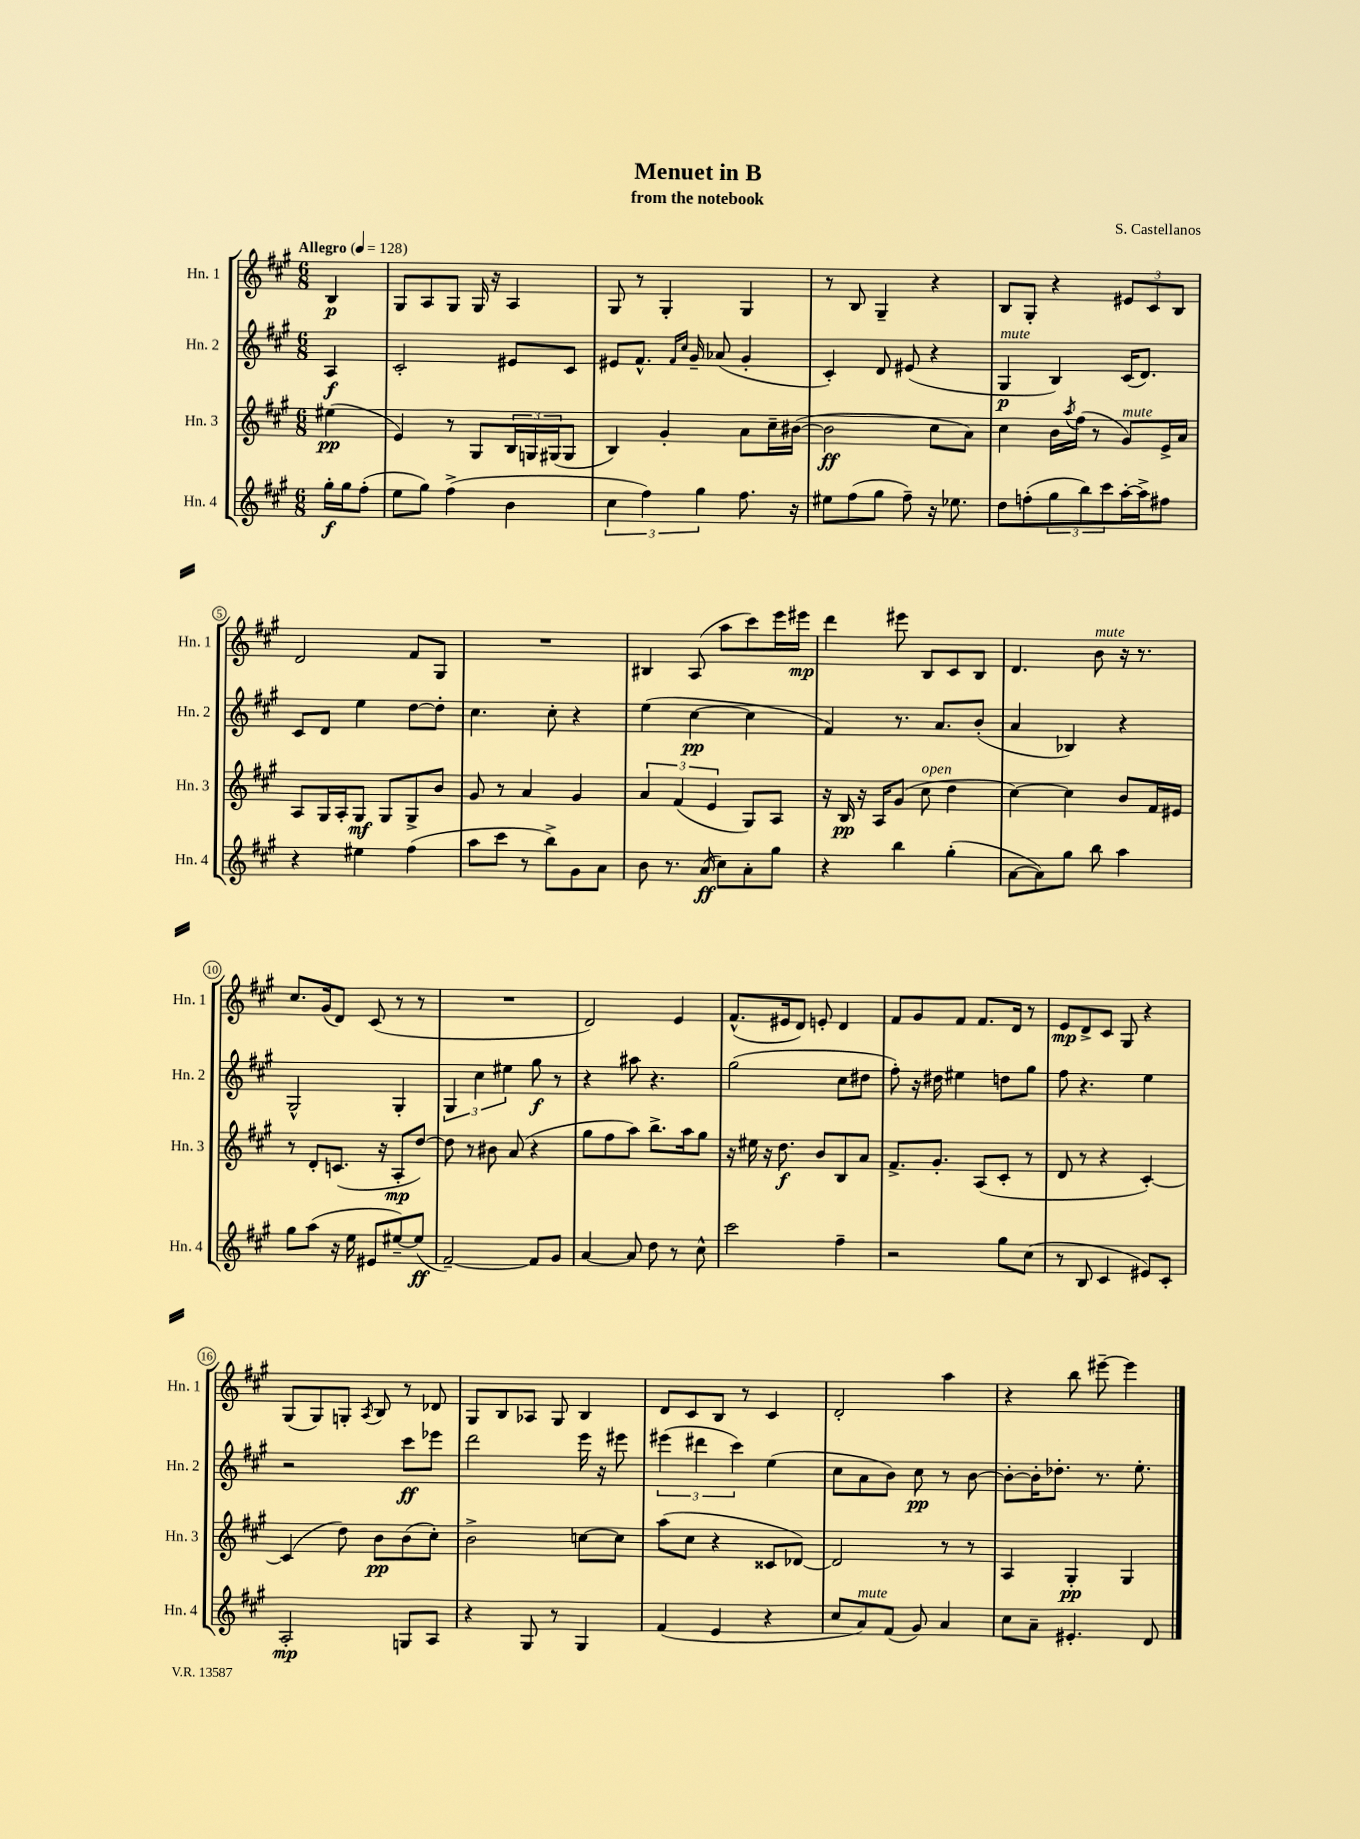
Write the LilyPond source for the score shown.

\header { title = "Menuet in B" composer = "S. Castellanos" subtitle = "from the notebook" }
<<
\new StaffGroup <<
\new Staff = "s0" \with { instrumentName = "Hn. 1" shortInstrumentName = "Hn. 1" } {
    \clef treble \key a \major \numericTimeSignature \time 6/8 \partial 4 \tempo "Allegro" 4 = 128
    b4\p |
    gis8 a8 gis8 gis16 r16 a4 |
    gis8 r8 gis4-. gis4 |
    r8 b8 gis4-- r4 |
    b8 gis8-. r4 \tuplet 3/2 { eis'8 cis'8 b8 } |
    d'2 fis'8 gis8 |
    R2. |
    bis4 a8( a''8 cis'''8) e'''16 eis'''16\mp |
    d'''4 eis'''8 b8 cis'8 b8 |
    d'4. b'8^\markup { \italic "mute" } r16 r8. |
    cis''8. gis'16( d'8) cis'8( r8 r8 |
    R2. |
    d'2) e'4 |
    fis'8.-^( eis'16 d'8) e'8-. d'4 |
    fis'8 gis'8 fis'8 fis'8. d'16 r8 |
    e'8\mp d'8-> cis'8 gis8 r4 |
    gis8( gis8) g8-. \acciaccatura { a8 } b8 r8 des'8 |
    gis8 b8 aes8 gis8 b4 |
    d'8 cis'8 b8 r8 cis'4 |
    d'2-. a''4 |
    r4 b''8 eis'''8~-- eis'''4 \bar "|." |
}
\new Staff = "s1" \with { instrumentName = "Hn. 2" shortInstrumentName = "Hn. 2" } {
    \clef treble \key a \major \numericTimeSignature \time 6/8 \partial 4
    a4\f |
    cis'2-. eis'8 cis'8 |
    eis'8 fis'8.-^ \grace { fis'16 cis''16 } gis'16-- aes'8( gis'4-. |
    cis'4-.) d'8 eis'8( r4 |
    gis4\p^\markup { \italic "mute" } b4) cis'16( d'8.) |
    cis'8 d'8 e''4 d''8~ d''8-. |
    cis''4. cis''8-. r4 |
    e''4( cis''4~\pp cis''4 |
    fis'4) r8. a'8. b'8-.( |
    a'4 bes4) r4 |
    gis2-^ gis4-. |
    \tuplet 3/2 { gis4 cis''4 eis''4 } gis''8\f r8 |
    r4 ais''8 r4. |
    gis''2( cis''8 dis''8 |
    fis''8-.) r16 dis''16 eis''4 d''8 gis''8 |
    fis''8 r4. e''4 |
    r2 cis'''8\ff ees'''8 |
    d'''2 e'''16 r16 eis'''8 |
    \tuplet 3/2 { eis'''4( dis'''4 cis'''4) } e''4( |
    cis''8 a'8 b'8) cis''8\pp r8 b'8~ |
    b'8~-. b'16-. des''8.-. r8. e''8.-. \bar "|." |
}
\new Staff = "s2" \with { instrumentName = "Hn. 3" shortInstrumentName = "Hn. 3" } {
    \clef treble \key a \major \numericTimeSignature \time 6/8 \partial 4
    eis''4\pp( |
    e'4) r8 gis8 \tuplet 3/2 { b16 g16 gis16( } gis8 |
    b4) gis'4-. a'8 cis''16-- bis'16~( |
    bis'2\ff cis''8 a'8) |
    cis''4 b'16 \acciaccatura { a''8 } fis''16( r8 gis'8^\markup { \italic "mute" }) e'16-> a'16 |
    a8 gis16 a16-. gis8\mf gis8 gis8-> b'8 |
    gis'8 r8 a'4 gis'4 |
    \tuplet 3/2 { a'4 fis'4( e'4 } gis8) a8 |
    r16 b16\pp r16 a16 gis'8( cis''8^\markup { \italic "open" } d''4 |
    cis''4~) cis''4 b'8 fis'16 eis'16 |
    r8 d'8-. c'8.( r16 a8-.\mp d''8~) |
    d''8 r8 bis'8 a'8( r4 |
    gis''8 fis''8 a''8) b''8.-> a''16 gis''8 |
    r16 eis''16 r16 d''8.\f b'8 b8 a'8 |
    fis'8.-> gis'8.-. a8( cis'8-. r8 |
    d'8 r8 r4 cis'4~-.) |
    cis'4( d''8) b'8\pp b'8( cis''8-.) |
    b'2-> c''8~ c''8 |
    a''8( cis''8 r4 cisis'8 des'8~) |
    des'2 r8 r8 |
    a4 gis4-.\pp gis4 \bar "|." |
}
\new Staff = "s3" \with { instrumentName = "Hn. 4" shortInstrumentName = "Hn. 4" } {
    \clef treble \key a \major \numericTimeSignature \time 6/8 \partial 4
    gis''16-.\f gis''16 fis''8-.( |
    e''8 gis''8) fis''4->( b'4 |
    \tuplet 3/2 { cis''4 fis''4) gis''4 } fis''8. r16 |
    eis''8 fis''8( gis''8 fis''8--) r16 ees''8. |
    d''8 f''8-.( \tuplet 3/2 { gis''8 b''8) cis'''8 } a''16~-. a''16-> fis''8 |
    r4 eis''4 fis''4( |
    a''8 cis'''8 r8 b''8->) gis'8 a'8 |
    b'8 r8. a'16\ff( cis''8) a'8-. gis''8 |
    r4 b''4 gis''4-.( |
    a'8~ a'8) gis''8 b''8 a''4 |
    gis''8 a''8( r16 e''16 eis'8 eis''8~--) eis''8\ff( |
    fis'2~--) fis'8 gis'8 |
    a'4~ a'8 d''8 r8 cis''8-^ |
    cis'''2 fis''4-- |
    r2 gis''8 cis''8( |
    r8 b8 cis'4 eis'8) cis'8-. |
    a2-.\mp g8 a8 |
    r4 gis8 r8 gis4 |
    fis'4( e'4 r4 |
    cis''8 a'8^\markup { \italic "mute" }) fis'8( gis'8) a'4 |
    cis''8 a'8-- eis'4.-. d'8 \bar "|." |
}
>>
>>
\layout { \context { \Score \override BarNumber.stencil = #(make-stencil-circler 0.1 0.3 ly:text-interface::print) } }
